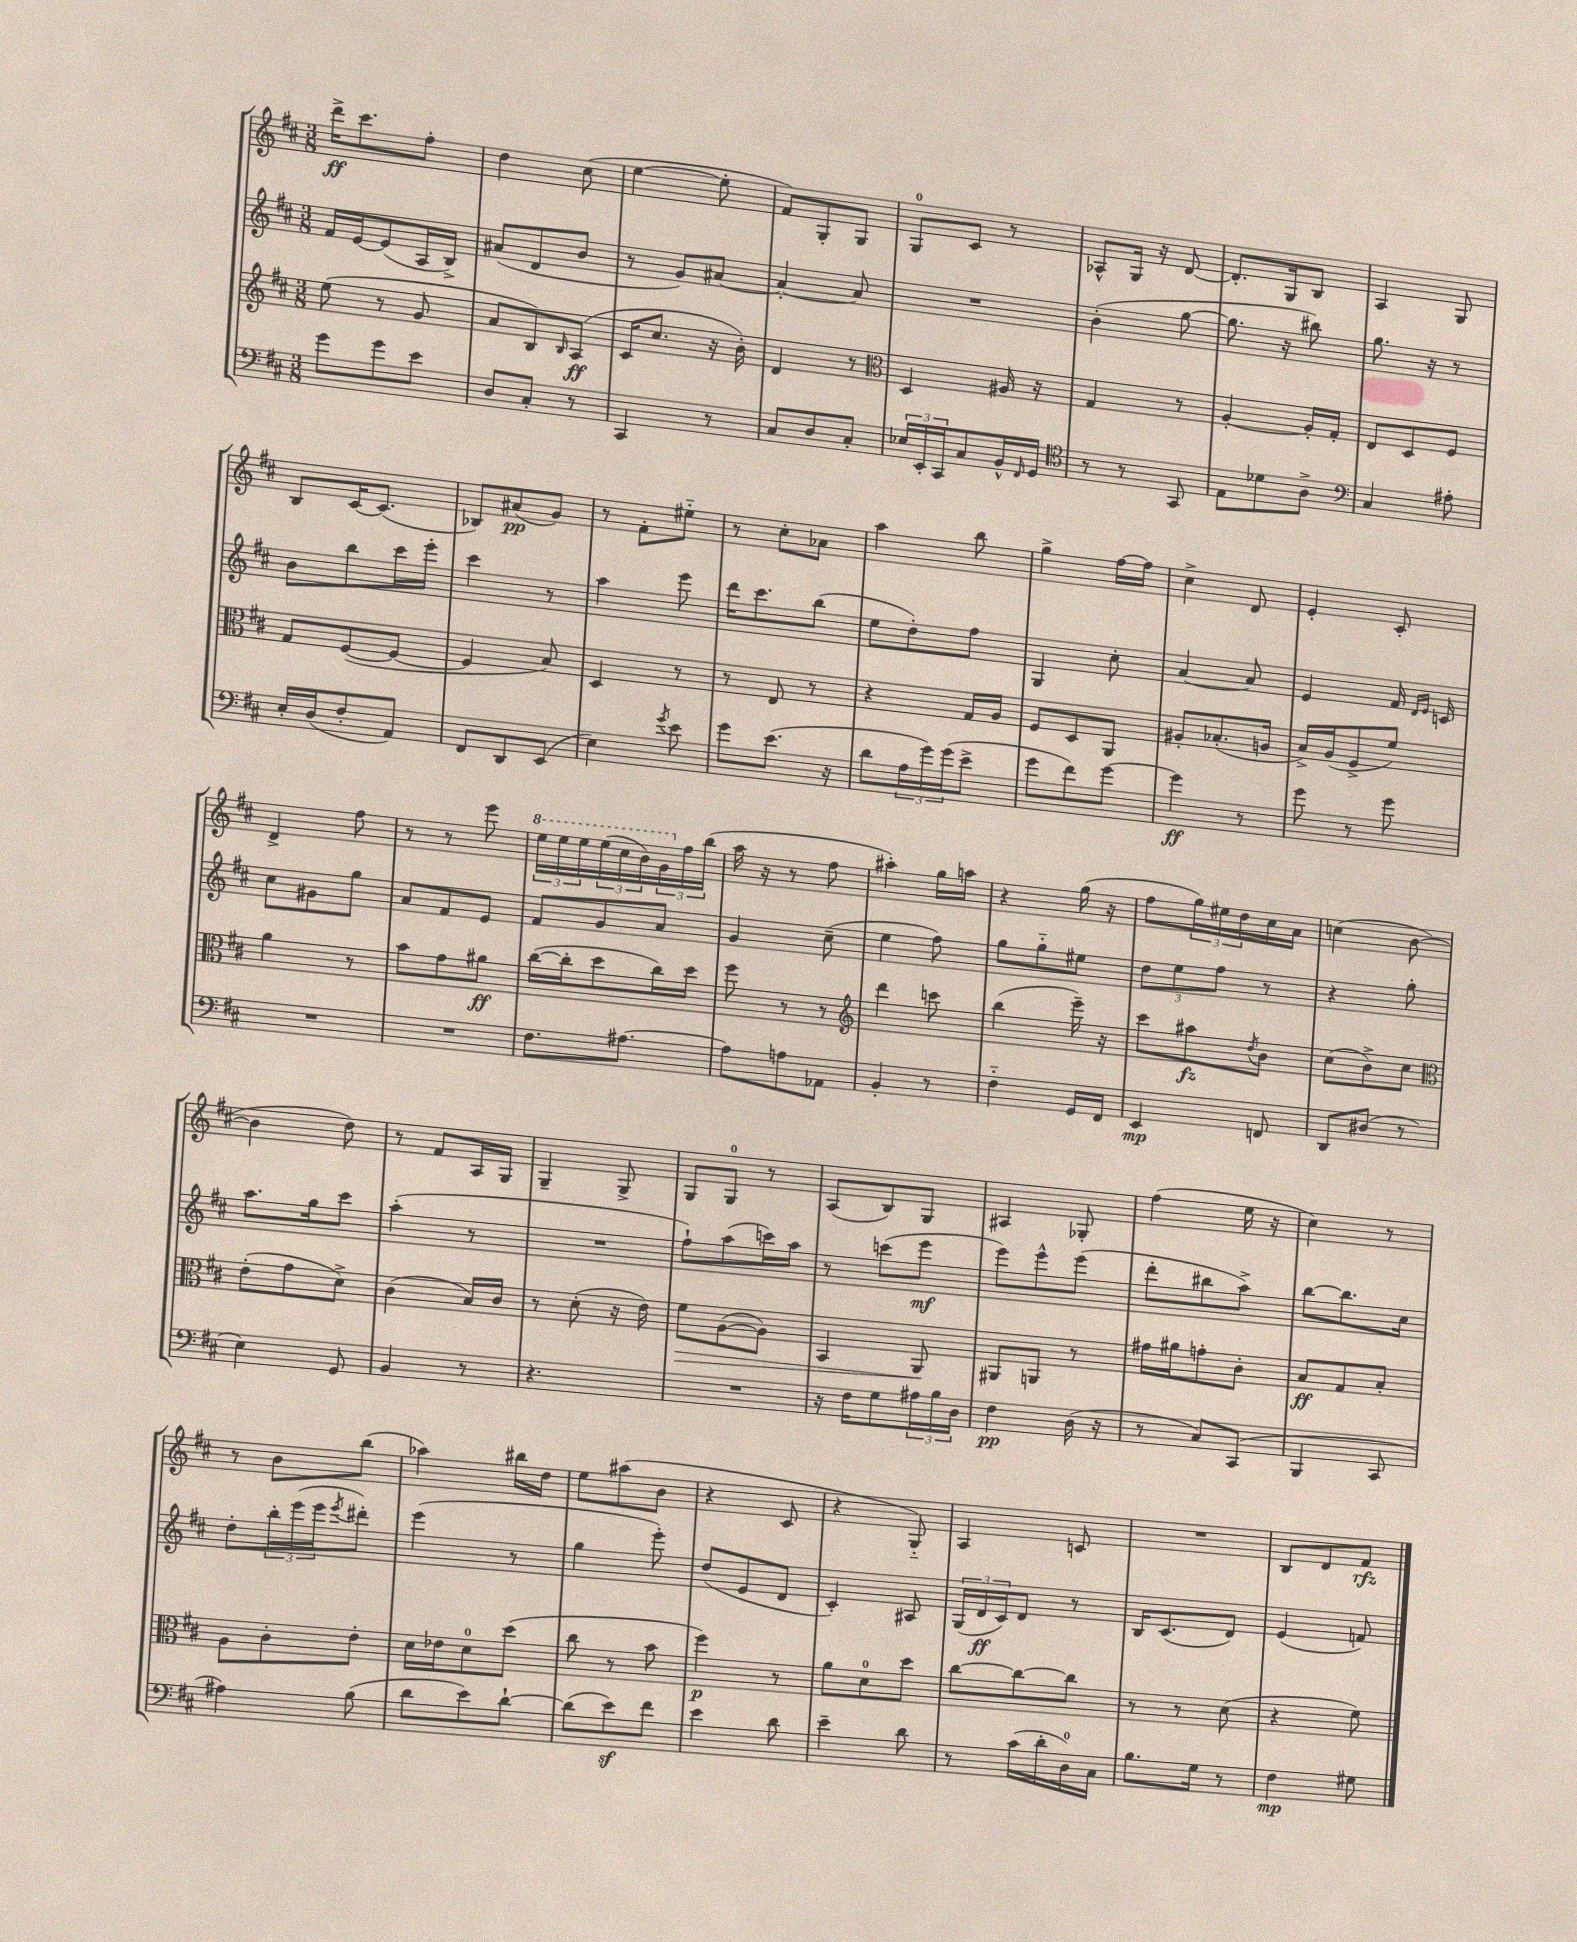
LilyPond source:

<<
\new StaffGroup <<
\new Staff = "s0" {
    \clef treble \key d \major \numericTimeSignature \time 3/8
    d'''16->\ff cis'''8. fis''8-. |
    d''4 cis''8( |
    e''4~ e''8-. |
    fis'8) g8-. g8 |
    g8-0 cis'8 r8 |
    aes8-^ g16 r16 d'8~ |
    d'8.-. g16 b8 |
    a4 g8 |
    b8 cis'16~ cis'8.( |
    bes8) ais'8\pp( g'8) |
    r8 fis'8-. eis''8-_ |
    r8 cis''8-. aes'8 |
    a''4 b''8 |
    g''4-> fis''16~ fis''16 |
    cis''4-> d'8 |
    e'4-. cis'8-. |
    d'4-> fis''8 |
    r8 r8 e'''8 |
    \tuplet 3/2 { \ottava #1 e'''16 e'''16 e'''16 } \tuplet 3/2 { e'''16( cis'''16 b''16) } \tuplet 3/2 { g''16 \ottava #0 fis''16 b''16( } |
    a''16 r16 r8 fis''8 |
    ais''4-.) g''16 a''16 |
    r4 g''16( r16 |
    fis''8 \tuplet 3/2 { g''16) eis''16 d''16 } cis''16 a'16 |
    c''4( b'8~ |
    b'4 d''8) |
    r8 fis'8 a16 g16 |
    g4-- g8-> |
    g8 g8-0 r8 |
    a8( b8) g8 |
    ais4 ges8-. |
    fis''4( e''16 r16 |
    cis''4) r8 |
    r8 b'8 b''8( |
    aes''4) bis''16 d''16 |
    e''8 ais''8( b'8 |
    r4 cis'8 |
    r4 g8-_) |
    a4 c'8 |
    R4. |
    b8 d'8 fis'8\rfz \bar "|." |
}
\new Staff = "s1" {
    \clef treble \key d \major \numericTimeSignature \time 3/8
    fis'16 e'16~ e'8( a16 b16->) |
    ais'8( d'8 b'8 |
    r8 g'8) ais'8~ |
    ais'4~-. ais'8 |
    R4. |
    b'4-.( g''8~ |
    g''8. r16 bis''8) |
    g''8. r16 r8 |
    b'8 b''8 cis'''16 e'''16-. |
    cis'''4 r8 |
    a''4 e'''8 |
    d'''16 cis'''8. b''8( |
    e''8 d''8-.) fis''8 |
    g4 cis''8-. |
    a'4~ a'8 |
    e'4 fis'16 \grace { d'16 e'16 } c'16 |
    cis''8 gis'8 g''8 |
    a'8 fis'8 e'8 |
    fis'8 g'8 a'8 |
    g'4 cis''8--( |
    e''4 fis''8) |
    g''8 g''8-_ eis''8 |
    \tuplet 3/2 { d''8 e''8 fis''8 } r8 |
    r4 g''8-. |
    a''8. g''16 cis'''8 |
    a''4-.( r8 |
    R4. |
    fis''8-!) a''8( c'''16) a''16 |
    r8 c'''8( e'''8\mf |
    e'''8) e'''8-^ e'''8( |
    d'''8-. bis''8 a''8->) |
    b''8~ b''8. cis''16 |
    d''8-. \tuplet 3/2 { b''16-. e'''16( e'''16 } \acciaccatura { e'''8 } dis'''8-.) |
    e'''4( r8 |
    g''4 e'''8-.) |
    d''8( e'8 d'8 |
    cis'4-.) ais8 |
    \tuplet 3/2 { g16( d'16\ff cis'16) } d'8 r8 |
    b16 cis'8.( d'8) |
    e'4( f'8) \bar "|." |
}
\new Staff = "s2" {
    \clef treble \key d \major \numericTimeSignature \time 3/8
    e''8( r8 g'8 |
    a'8 b8) \grace { b16 } a8\ff( |
    cis'16 cis''8. r16 b'16-.) |
    d'4 r8 |
    \clef alto d4 ais16 r16 |
    g4 r8 |
    a4~-. a16-. g16-. |
    e8 d8 fis8 |
    g8 fis8~( fis8~ |
    fis4 b8) |
    d4 r8 |
    r8 e8 r8 |
    r4 g16 a16 |
    fis8 d8 a,8 |
    ais8-. bes8.-.( a16 |
    b16->) a16( fis8-> fis'8) |
    a'4 r8 |
    b'8 g'8 ais'8\ff |
    cis''16~( cis''16-. d''8 cis''16) d''16 |
    fis''8 r8 r8 |
    \clef treble d'''4 c'''8 |
    b''4( e'''16--) r16 |
    cis'''8 ais''8\fz \acciaccatura { d''8 } b'8 |
    cis''8( b'8->) cis''8 |
    \clef alto e'8-.( g'8 d'8->) |
    cis'4( b16) cis'16 |
    r8 d'8-.( r16 e'16) |
    fis'8\> a8~( a8) |
    b,4 a,8\! |
    ais,8 a,8 r8 |
    gis'16 ais'16 g'8-. cis'8-. |
    b8\ff g8 b8-. |
    a8 cis'8-. e'8-. |
    d'16 ees'16 d'8-0 d''8( |
    cis''8 r8 b'8 |
    fis''4\p) r8 |
    a'8 d'8-0 d''8 |
    cis''8~ cis''8~ cis''8 |
    r8 r8 d'8( |
    r4 fis'8) \bar "|." |
}
\new Staff = "s3" {
    \clef bass \key d \major \numericTimeSignature \time 3/8
    g'8 g'8 e'8 |
    d8 cis8-. r8 |
    cis,4 r8 |
    cis8 d8 cis8-. |
    \tuplet 3/2 { ees16 e,16-. cis,16 } cis8 b,16-^ \grace { fis,16 } g,16 |
    \clef tenor r8 r8 g,8 |
    e8 des'8 a8-> |
    \clef bass cis4 ais8-. |
    e16-. d16( fis8-. a,8) |
    fis,8 d,8 e,8( |
    e4) \acciaccatura { g'8 } e'8 |
    g'8 e'8.( r16 |
    d'8 \tuplet 3/2 { a16 g'16) g'16( } e'8-> |
    g'8 fis'8) g'8~ |
    g'4\ff r8 |
    g'8 r8 g'8 |
    R4. |
    R4. |
    fis8. ais8.~ |
    ais8 a8 aes,8 |
    b,4-. r8 |
    fis4-_ g,16 fis,16 |
    e,4\mp f,8 |
    d,8 dis8( r8 |
    e4) g,8 |
    b,4 r8 |
    r4. |
    R4. |
    r16 fis16 g8 \tuplet 3/2 { ais16 b16 d16 } |
    fis4\pp d16( r16 |
    r8 cis8) cis,8( |
    b,,4 cis,8 |
    ais4) b8( |
    d'8 e'8) d'8~-! |
    d'8( e'8\sf) fis'8 |
    e'4 d'8 |
    e'4-- d'8 |
    r8 cis'16( d'16-. d16-0) cis16 |
    b8. g16 r8 |
    fis4\mp gis8 \bar "|." |
}
>>
>>
\layout { \context { \Score \remove "Bar_number_engraver" } }
